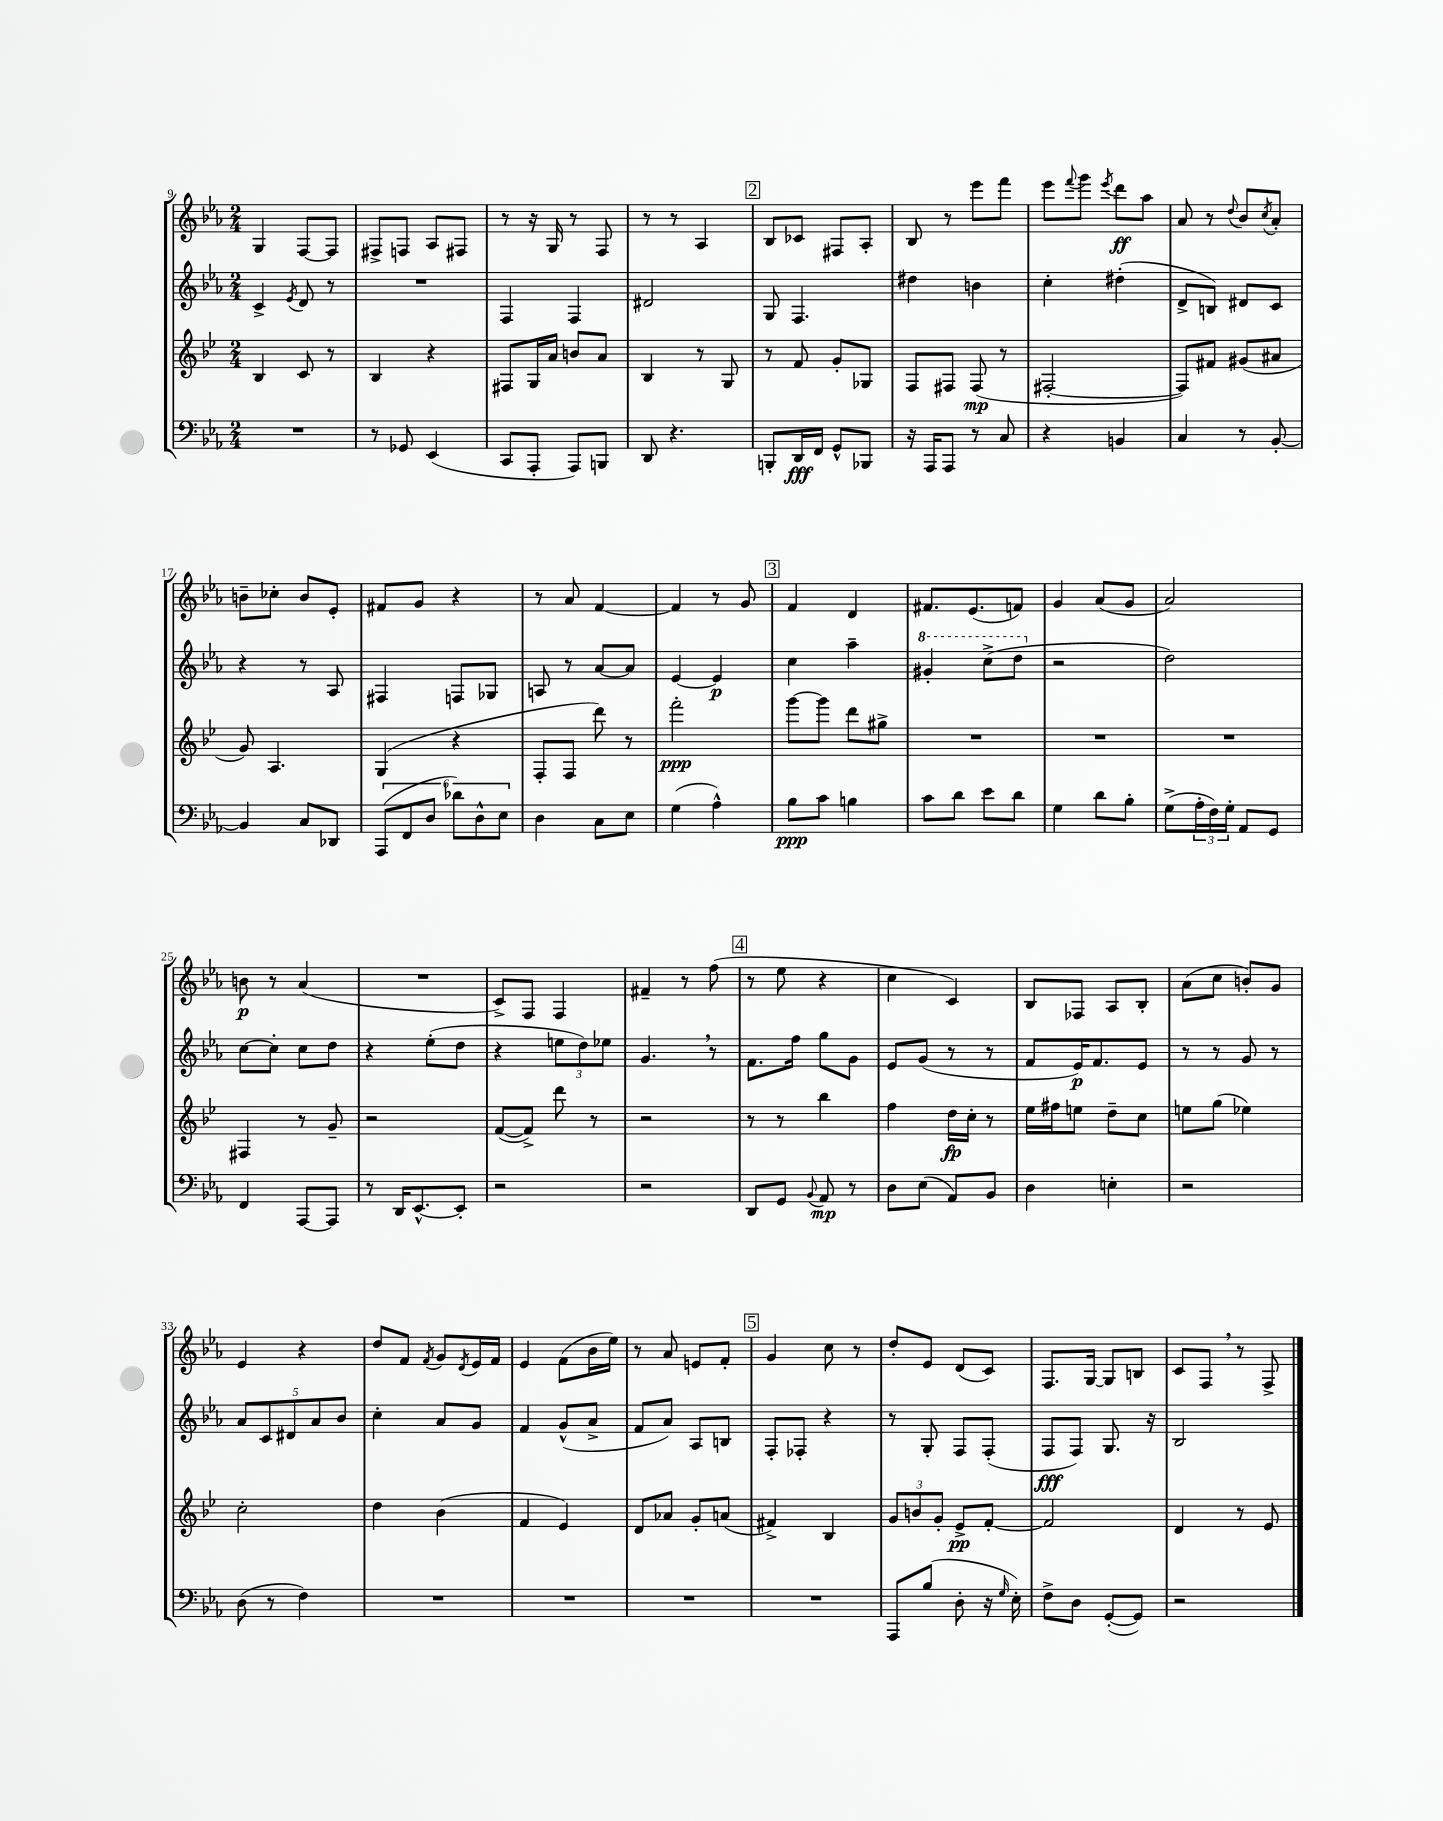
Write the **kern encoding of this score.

**kern	**kern	**kern	**kern
*staff4	*staff3	*staff2	*staff1
*clefF4	*clefG2	*clefG2	*clefG2
*k[b-e-a-]	*k[b-e-]	*k[b-e-a-]	*k[b-e-a-]
*M2/4	*M2/4	*M2/4	*M2/4
2r	4B-	4c^	4G
.	.	8qe-	.
.	8c	8d	[8F
.	8r	8r	8F]
=	=	=	=
8r	4B-	2r	8F#^
8GG-	.	.	8F
(4EE-	4r	.	8A-
.	.	.	8F#
=	=	=	=
8CC	8F#	4F	8r
8AAA-'	16G	.	16r
.	16a	.	16G
8AAA-)	8b	4F	8r
8BBB	8a	.	8F
=	=	=	=
8DD	4B-	2d#	8r
4.r	.	.	8r
.	8r	.	4A-
.	8G	.	.
=	=	=	=
8BBB'	8r	8G	8B-
16DD	8f	4.F	8c-
16FF	.	.	.
8GG^^	8g'	.	8F#
8BBB-	8G-	.	8A-'
=	=	=	=
16r	8F	4dd#	8B-
16AAA-	.	.	.
8AAA-	8F#	.	8r
8r	(8F#	4b	8eee-
8C	8r	.	8fff
=	=	=	=
4r	[2F#'	4cc'	8eee-
.	.	.	8qqfff
.	.	.	8ggg
.	.	.	8qeee-
4BB	.	(4dd#'	8ddd
.	.	.	8aa-
=	=	=	=
4C	8F#])	8d^	8a-
.	8f#	8B)	8r
.	.	.	8qqdd
8r	(8g#	8d#	8b-
.	.	.	8qcc
[8BB-'	8a#	8c	8a-'
=	=	=	=
4BB-]	8g)	4r	8b~
.	4.A	.	8cc-'
8C	.	8r	8b
8DD-	.	8A-	8e-'
=	=	=	=
(12AAA-	(4G	4F#	8f#
12FF	.	.	.
.	.	.	8g
12D	.	.	.
12d-)	4r	8F	4r
12D^^	.	.	.
.	.	8G-	.
12E-	.	.	.
=	=	=	=
4D	8F'	8A	8r
.	8F	8r	8a-
8C	8ddd)	[8a-	[4f
8E-	8r	8a-]	.
=	=	=	=
(4G	2fff'	[4e-	4f]
4A-^^)	.	4e-]	8r
.	.	.	8g
=	=	=	=
8B-	[8ggg	4cc	4f
8c	8ggg]	.	.
4B	8ddd	4aa-~	4d
.	8gg#^	.	.
=	=	=	=
8c	2r	4gg#'	8.f#
8d	.	.	.
.	.	.	(8.e-
8e-	.	(8ccc^	.
8d	.	8ddd	8f)
=	=	=	=
4G	2r	2r	4g
8d	.	.	(8a-
8B-'	.	.	8g
=	=	=	=
(8G^	2r	2dd)	2a-)
24A-'	.	.	.
24F)	.	.	.
24G'	.	.	.
8AA-	.	.	.
8GG	.	.	.
=	=	=	=
4FF	4F#	[8cc	8b
.	.	8cc']	8r
[8AAA-	8r	8cc	(4a-
8AAA-]	8g~	8dd	.
=	=	=	=
8r	2r	4r	2r
16DD	.	.	.
[8.EE-^^	.	.	.
.	.	(8ee-'	.
8EE-']	.	8dd	.
=	=	=	=
2r	([8f	4r	8c^)
.	8f^])	.	8F
.	8ddd	12ee	4F
.	.	12dd)	.
.	8r	.	.
.	.	12ee-	.
=	=	=	=
2r	2r	4.g	4f#~
.	.	.	8r
.	.	8r	(8ff
=	=	=	=
8DD	8r	8.f	8r
8GG	8r	.	8ee-
.	.	16ff	.
8qqBB-	.	.	.
8AA-	4bb-	8gg	4r
8r	.	8g	.
=	=	=	=
8D	4ff	8e-	4cc
(8E-	.	(8g	.
8AA-)	16dd	8r	4c)
.	16cc'	.	.
8BB-	8r	8r	.
=	=	=	=
4D	16ee-	8f	8B-
.	16ff#	.	.
.	8ee	16e-)	8F-
.	.	8.f	.
4E'	8dd~	.	8A-
.	8cc	8e-	8B-'
=	=	=	=
2r	8ee	8r	(8a-
.	(8gg	8r	8cc
.	4ee-)	8g	8b')
.	.	8r	8g
=	=	=	=
(8D	2cc'	10a-	4e-
.	.	10c	.
8r	.	.	.
.	.	10d#	.
4F)	.	.	4r
.	.	10a-	.
.	.	10b-	.
=	=	=	=
2r	4dd	4cc'	8dd
.	.	.	8f
.	.	.	8qf
.	(4b-	8a-	8g
.	.	.	8qd
.	.	8g	16e-
.	.	.	16f
=	=	=	=
2r	4f	4f	4e-
.	4e-)	(8g^^	(8f
.	.	8a-^	16b-
.	.	.	16ee-)
=	=	=	=
2r	8d	8f	8r
.	8a-	8a-)	8a-
.	8g'	8A-	8e
.	(8a	8B	8f'
=	=	=	=
2r	4f#^)	8F'	4g
.	.	8F-'	.
.	4B-	4r	8cc
.	.	.	8r
=	=	=	=
8AAA-	12g	8r	8dd'
.	12b	.	.
(8B-	.	8G'	8e-
.	12g'	.	.
8D'	8e-^	8F	(8d
16r	[8f'	(8F'	8c)
16qqG	.	.	.
16E-')	.	.	.
=	=	=	=
8F^	2f]	8F	8.F
8D	.	8F)	.
.	.	.	[16G
([8GG'	.	8.G	8G]
8GG])	.	.	8B
.	.	16r	.
=	=	=	=
2r	4d	2B-	8c
.	.	.	8F
.	8r	.	8r
.	8e-	.	8F^
==	==	==	==
*-	*-	*-	*-
